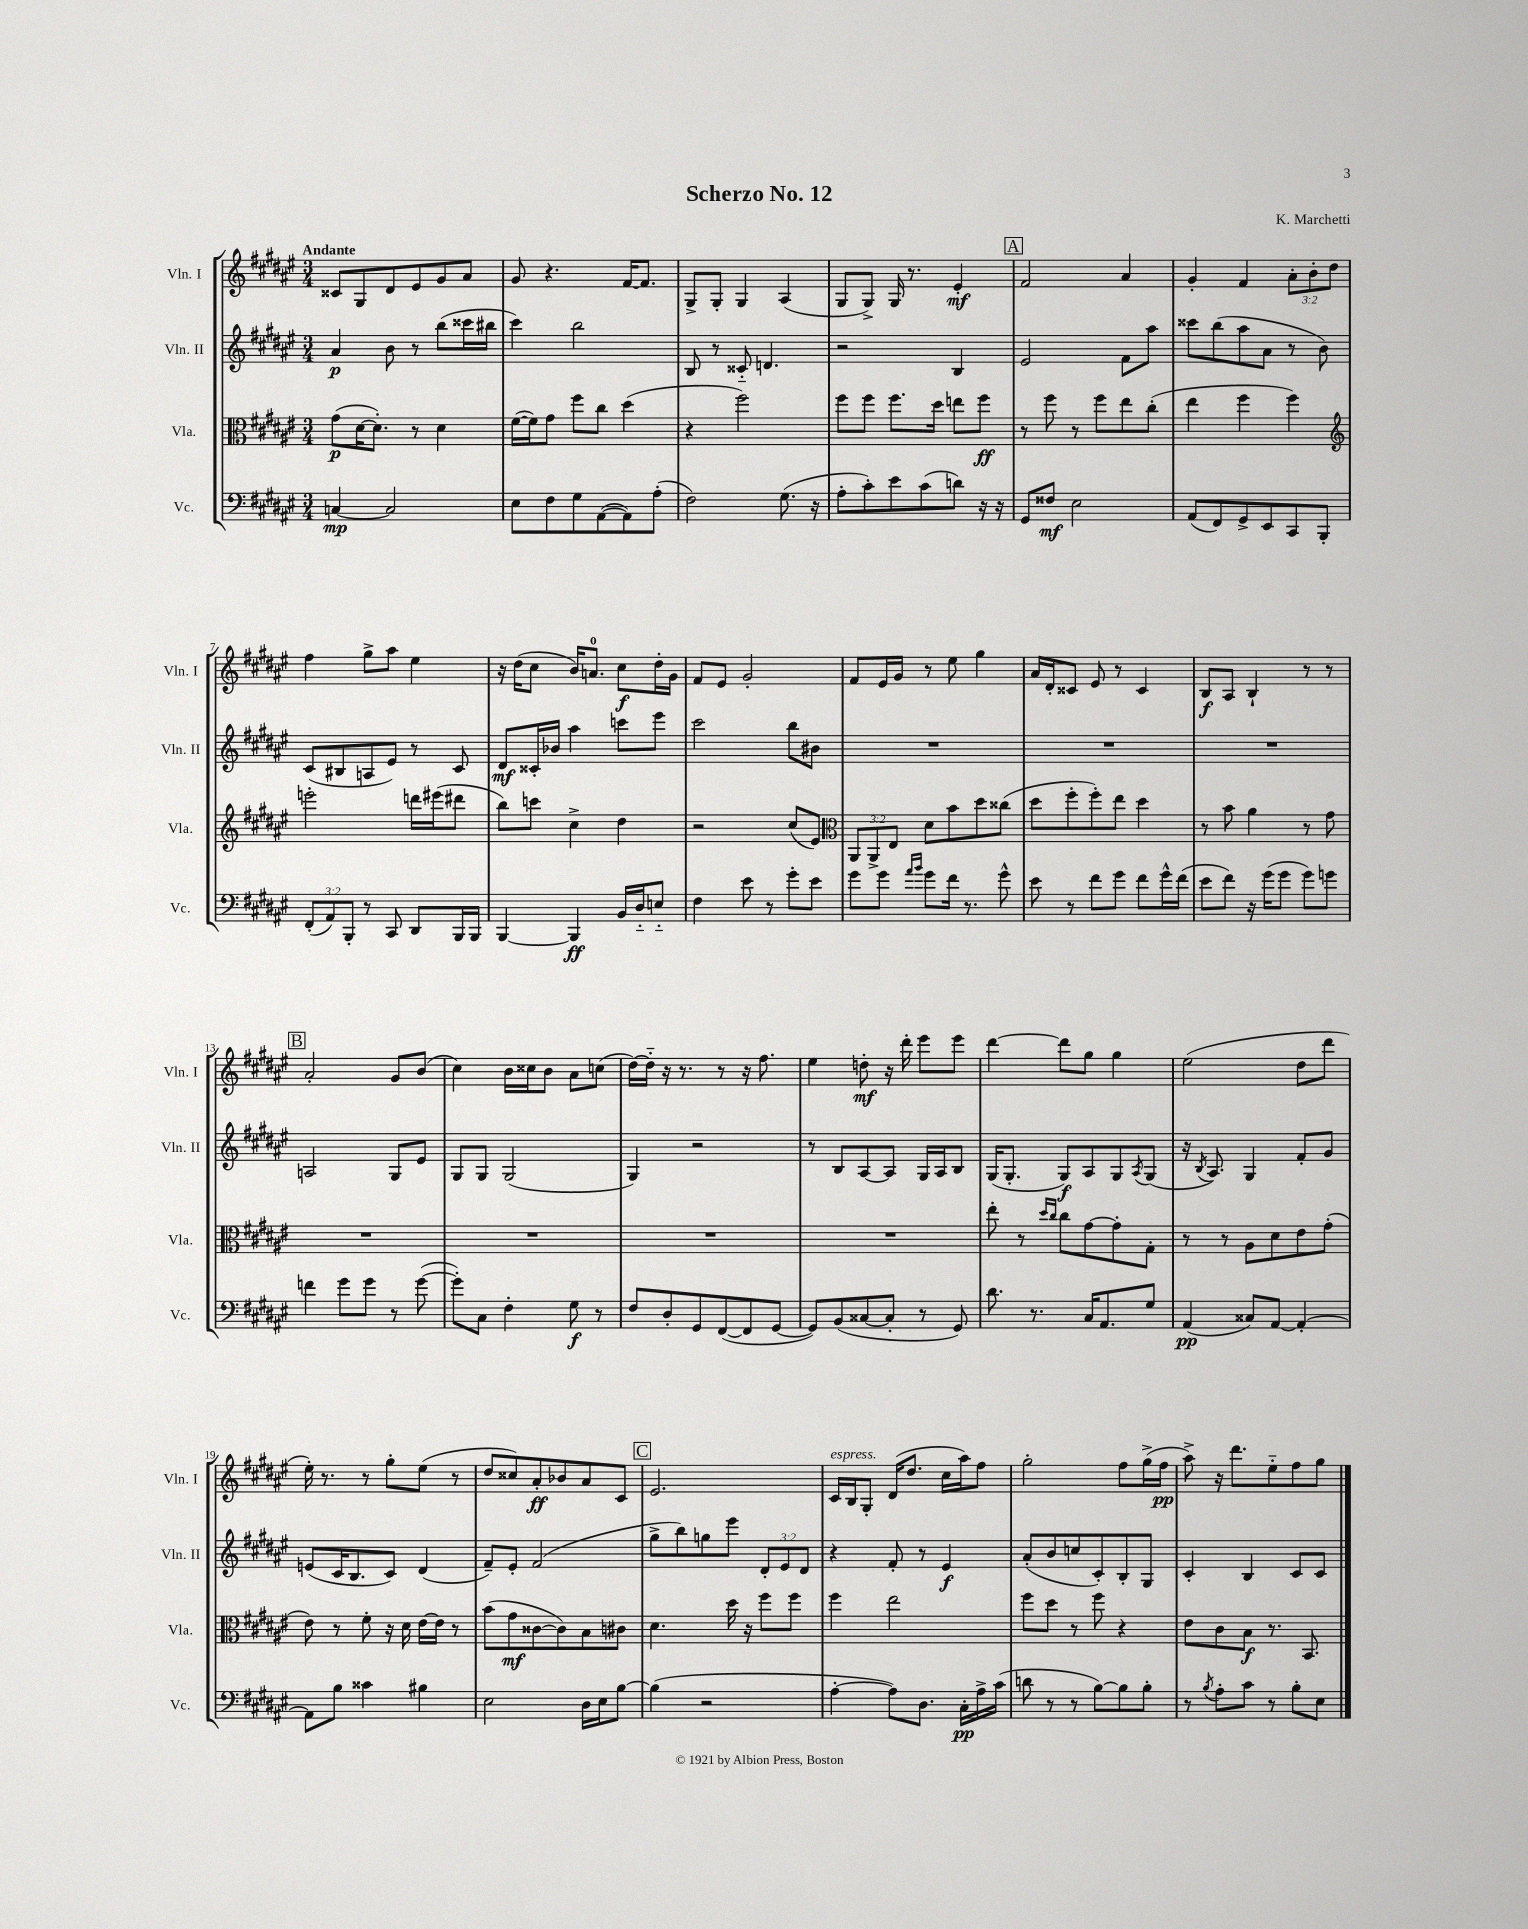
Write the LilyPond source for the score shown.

\header { title = "Scherzo No. 12" composer = "K. Marchetti" }
<<
\new StaffGroup <<
\new Staff = "s0" \with { instrumentName = "Vln. I" shortInstrumentName = "Vln. I" } {
    \clef treble \key fis \major \numericTimeSignature \time 3/4 \override Staff.TupletNumber.text = #tuplet-number::calc-fraction-text \tempo "Andante"
    cisis'8 gis8 dis'8 eis'8 gis'8 ais'8 |
    gis'8 r4. fis'16~ fis'8. |
    gis8-> gis8-. gis4 ais4( |
    gis8 gis8->) gis16 r8. eis'4-.\mf |
    \mark \markup { \box "A" } fis'2 ais'4 |
    gis'4-. fis'4 \tuplet 3/2 { ais'8-. b'8-. dis''8 } |
    fis''4 gis''8-> ais''8 eis''4 |
    r16 dis''16( cis''8 b'16) a'8.-0 cis''8\f dis''16-. gis'16 |
    fis'8 eis'8 gis'2-. |
    fis'8 eis'16 gis'16 r8 eis''8 gis''4 |
    ais'16 dis'16-. cisis'8 eis'8 r8 cisis'4 |
    b8\f ais8 b4-! r8 r8 |
    \mark \markup { \box "B" } ais'2-. gis'8 b'8( |
    cis''4) b'16 cisis''16 b'8 ais'8 c''8( |
    dis''16~) dis''16-_ r16 r8. r8 r16 fis''8. |
    eis''4 d''8-.\mf r16 dis'''16-. eis'''8 eis'''8 |
    dis'''4~ dis'''8 gis''8 gis''4 |
    eis''2( dis''8 dis'''8 |
    eis''16-.) r8. r8 gis''8-. eis''8( r8 |
    dis''8 cisis''8) ais'8-.\ff bes'8 ais'8 cis'8 |
    \mark \markup { \box "C" } eis'2. |
    cis'16^\markup { \italic "espress." } b16 gis8-. dis'16( dis''8. cis''16 ais''16) fis''8 |
    gis''2-. fis''8 gis''16->( fis''16\pp |
    ais''8->) r16 dis'''8. eis''8-_ fis''8 gis''8 \bar "|." |
}
\new Staff = "s1" \with { instrumentName = "Vln. II" shortInstrumentName = "Vln. II" } {
    \clef treble \key fis \major \numericTimeSignature \time 3/4 \override Staff.TupletNumber.text = #tuplet-number::calc-fraction-text
    ais'4\p b'8 r8 b''8( cisis'''16 bis''16 |
    cis'''4) b''2 |
    b8 r8 cisis'8-_ d'4. |
    r2 b4 |
    \mark \markup { \box "A" } eis'2 fis'8 ais''8 |
    cisis'''8 b''8( ais''8 ais'8 r8 b'8) |
    cis'8( bis8 a8 eis'8) r8 cis'8 |
    dis'8\mf cisis'16-. bes'16 ais''4 c'''8 eis'''8 |
    cis'''2 b''8 bis'8 |
    R2. |
    R2. |
    R2. |
    \mark \markup { \box "B" } a2 gis8 eis'8 |
    gis8 gis8 gis2( |
    gis4) r2 |
    r8 b8 ais8~ ais8 gis16 ais16 b8 |
    gis16( gis8.-. gis8\f) ais8 gis8 \acciaccatura { ais8 } gis8( |
    r16 \acciaccatura { b8 } ais8.) gis4 fis'8-. gis'8 |
    e'8( cis'16 b8. cis'8) dis'4( |
    fis'8--) eis'8-. fis'2( |
    \mark \markup { \box "C" } gis''8-> b''8) g''8 eis'''8 \tuplet 3/2 { dis'8-. eis'8 dis'8 } |
    r4 fis'8-. r8 eis'4\f |
    ais'8-.( b'8 c''8 cis'8-.) b8-. gis8 |
    cis'4-. b4 cis'8 cis'8 \bar "|." |
}
\new Staff = "s2" \with { instrumentName = "Vla." shortInstrumentName = "Vla." } {
    \clef alto \key fis \major \numericTimeSignature \time 3/4 \override Staff.TupletNumber.text = #tuplet-number::calc-fraction-text
    gis'8\p( dis'16~ dis'8.-.) r8 dis'4 |
    fis'16~( fis'16) gis'8 fis''8 cis''8 dis''4( |
    r4 fis''2) |
    fis''8 fis''8 fis''8. dis''16 e''8 fis''8\ff |
    \mark \markup { \box "A" } r8 fis''8 r8 fis''8 eis''8 cis''8-.( |
    eis''4 fis''4 fis''4) |
    \clef treble e'''2-. d'''16 eis'''16( dis'''8 |
    b''8) c'''8 cis''4-> dis''4 |
    r2 cis''8( eis'8) |
    \clef alto \tuplet 3/2 { ais,8 ais,8-> eis8 } dis'8 b'8 dis''8 cisis''8( |
    dis''8 fis''8-. fis''8-.) eis''8 dis''4 |
    r8 b'8 ais'4 r8 gis'8 |
    \mark \markup { \box "B" } R2. |
    R2. |
    R2. |
    R2. |
    eis''8-. r8 \grace { dis''16 cis''16 } cis''8 gis'8~ gis'8-. gis8-. |
    r8 r8 ais8 dis'8 eis'8 gis'8-.( |
    eis'8) r8 fis'8-. r16 dis'16 eis'16~ eis'16 r8 |
    b'8( gis'8\mf cisis'8~ cisis'8) b8 cis'8 |
    \mark \markup { \box "C" } dis'4. dis''16 r16 fis''8 fis''8 |
    fis''4 eis''2 |
    fis''8 dis''8 r8 fis''8 r4 |
    eis'8 cis'8 b8\f r8. b,8. \bar "|." |
}
\new Staff = "s3" \with { instrumentName = "Vc." shortInstrumentName = "Vc." } {
    \clef bass \key fis \major \numericTimeSignature \time 3/4 \override Staff.TupletNumber.text = #tuplet-number::calc-fraction-text
    c4~\mp c2 |
    eis8 fis8 gis8 ais,8~( ais,8) ais8-.( |
    fis2) gis8.( r16 |
    ais8-. cis'8-.) eis'8 cis'8( d'8) r16 r16 |
    \mark \markup { \box "A" } gis,8 fisis8\mf eis2 |
    ais,8( fis,8) gis,8-> eis,8 cis,8 b,,8-. |
    \tuplet 3/2 { fis,8-.( ais,8) b,,8-. } r8 cis,8 dis,8 b,,16 b,,16 |
    b,,4~ b,,4\ff b,16 dis16-_ e8-_ |
    fis4 eis'8 r8 gis'8-. eis'8 |
    gis'8 gis'8 \grace { ais'16 b'16 } gis'8 fis'16 r8. gis'8-^ |
    eis'8 r8 fis'8 gis'8 fis'8 gis'16-^ fis'16( |
    eis'8 fis'8) r16 gis'16( gis'8 gis'8) g'8 |
    \mark \markup { \box "B" } f'4 gis'8 gis'8 r8 gis'8~( |
    gis'8-.) cis8 fis4-. gis8\f r8 |
    fis8 dis8-. gis,8 fis,8~( fis,8 gis,8~ |
    gis,8) b,8( cisis8~ cisis8-. r8 gis,8) |
    dis'8. r8. cis16 ais,8. gis8 |
    ais,4\pp( cisis8) ais,8~ ais,4~-. |
    ais,8 b8 cisis'4 bis4 |
    eis2 dis16 eis16 b8~ |
    \mark \markup { \box "C" } b4( r2 |
    ais4~-. ais8) dis8. cis16-.\pp ais16-> cis'16( |
    d'8 r8 r8 b8~) b8 b8-. |
    r8 \acciaccatura { b8 } ais8-. cis'8 r8 b8-. eis8 \bar "|." |
}
>>
>>
